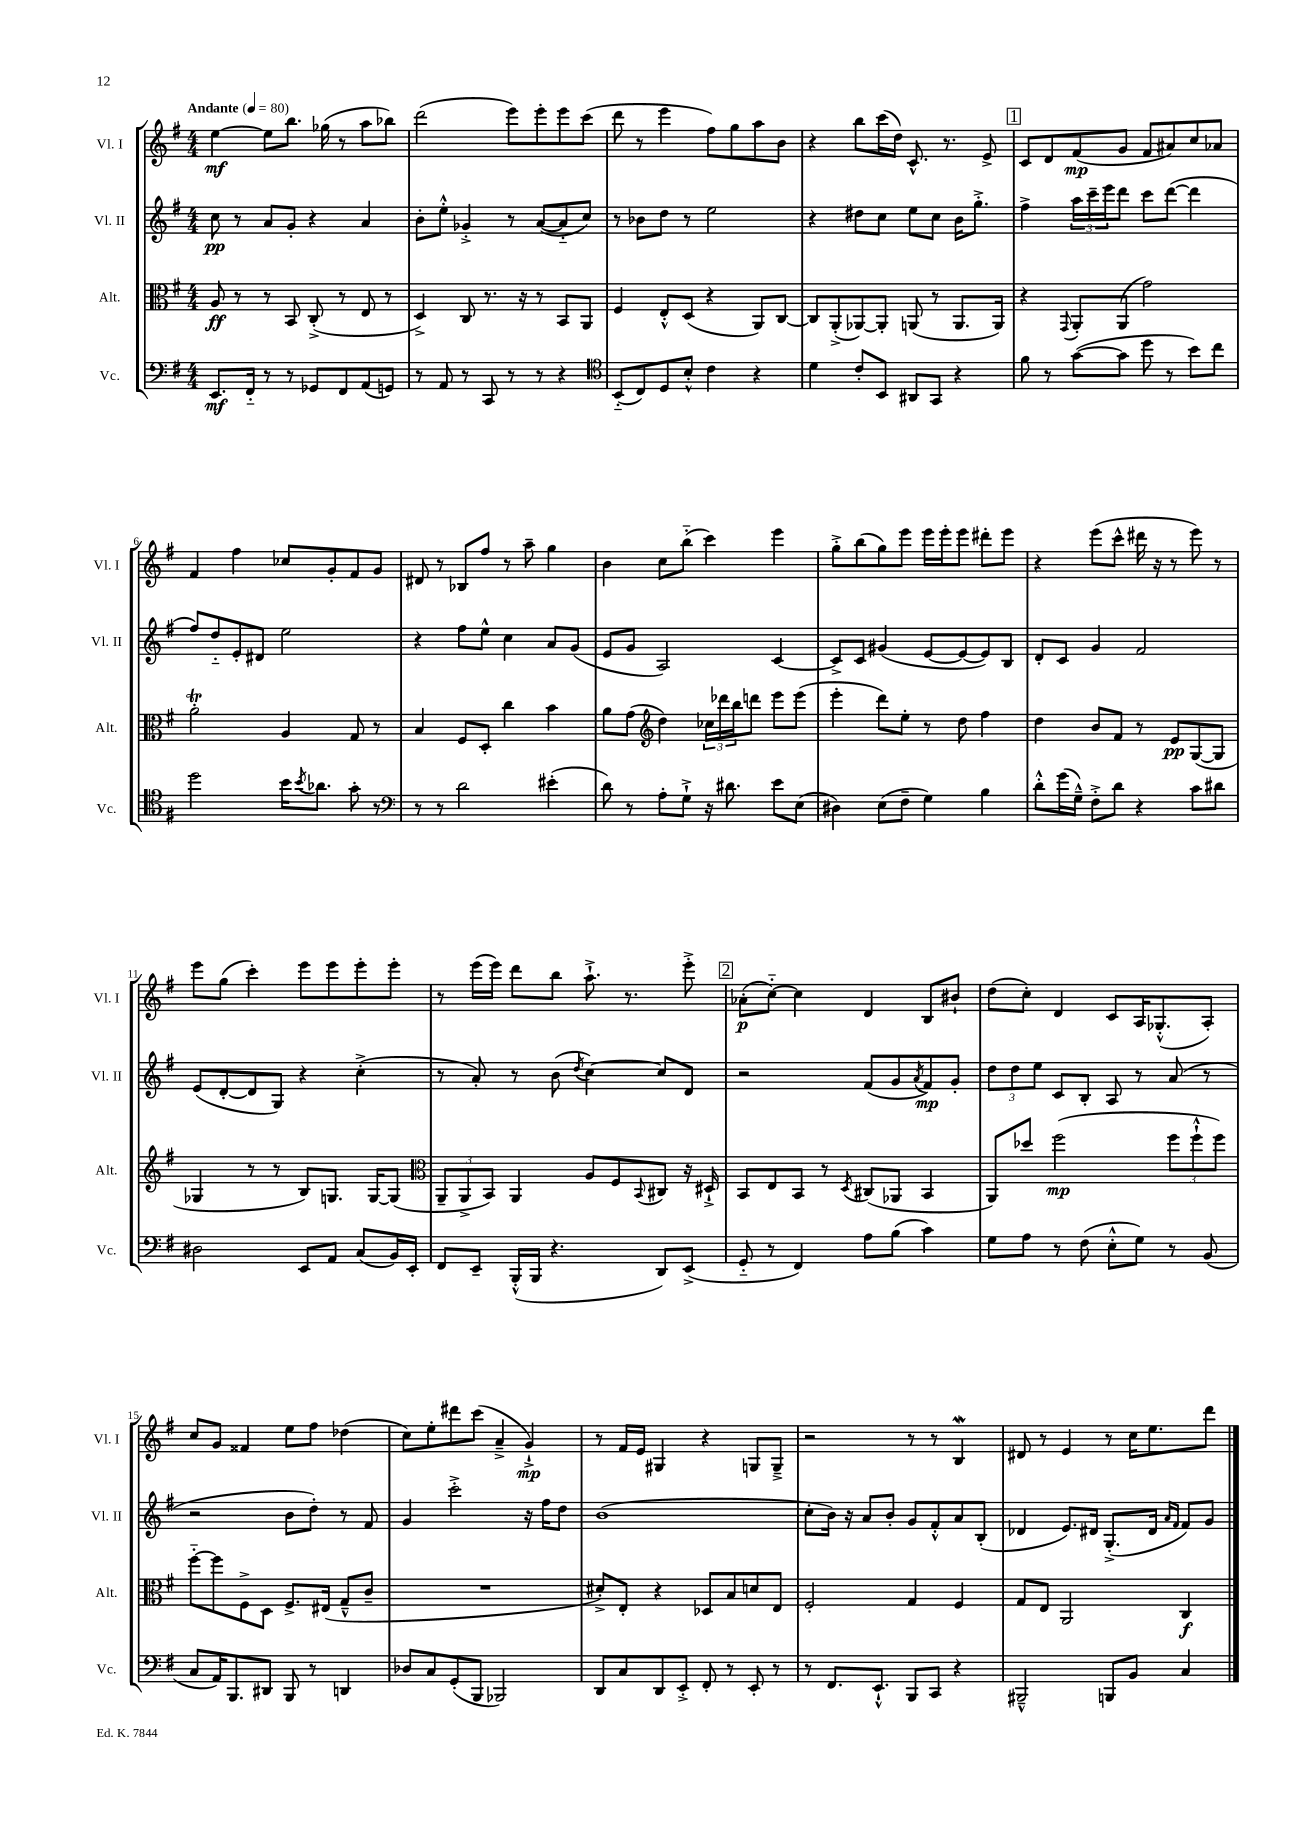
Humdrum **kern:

**kern	**kern	**kern	**kern
*staff4	*staff3	*staff2	*staff1
*clefF4	*clefC3	*clefG2	*clefG2
*k[f#]	*k[f#]	*k[f#]	*k[f#]
*M4/4	*M4/4	*M4/4	*M4/4
*MM80	*MM80	*MM80	*MM80
8.EE	8A	8cc	[4ee
.	8r	8r	.
16FF#'~	.	.	.
8r	8r	8a	8ee]
8r	8BB	8g'	8.bb
8GG-	(8C'^	4r	.
.	.	.	(16gg-
8FF#	8r	.	8r
(8AA	8E	4a	8aa
8GG)	8r	.	8bb-)
=	=	=	=
8r	4D^)	8b'	(2ddd
8AA	.	8ee'^^	.
8r	8C	4g-'^	.
8CC	8.r	.	.
8r	.	8r	8eee)
.	16r	.	.
8r	8r	([8a	8eee'
4r	8BB	8a'~]	8eee
.	8AA	8cc)	(8ccc
=	=	=	=
*clefC4	*	*	*
(8BB'~	4F#	8r	8ddd
8C)	.	8b-	8r
8D	8E'^^	8dd	4eee
8B'^^	(8D	8r	.
4c	4r	2ee	8ff#)
.	.	.	8gg
4r	8AA)	.	8aa
.	[8C	.	8b
=	=	=	=
4d	8C]	4r	4r
.	(8AA'^	.	.
8c'	[8AA-)	8dd#	8bb
8BB	8AA-']	8cc	(16ccc
.	.	.	16dd)
8AA#	(8AA	8ee	8.c^^
8GG	8r	8cc	.
.	.	.	8.r
4r	8.AA	16b	.
.	.	8.gg'^	.
.	.	.	8e^
.	16AA)	.	.
=	=	=	=
8f#	4r	4ff#^	8c
8r	.	.	8d
.	8qqGG	.	.
([8g	8AA'	24aa	(8f#
.	.	24ccc~	.
.	.	24eee	.
8g]	(8AA	8ddd	8g
8dd	2g)	8ccc	8f#
8r	.	([8ddd	8a#)
8b)	.	4ddd]	8cc
8cc	.	.	8a-
=	=	=	=
2dd	2a'	8ff#)	4f#
.	.	8dd'~	.
.	.	8e'	4ff#
.	.	8d#	.
16b	4A	2ee	8cc-
8qb	.	.	.
8.a-	.	.	.
.	.	.	8g'
8g'	8G	.	8f#
8r	8r	.	8g
=	=	=	=
*clefF4	*	*	*
8r	4B	4r	8d#
8r	.	.	8r
2d	8F#	8ff#	8B-
.	8D'	8ee^^	8ff#
.	4cc	4cc	8r
.	.	.	8aa~
(4e#'	4b	8a	4gg
.	.	(8g	.
=	=	=	=
8d)	8a	8e	4b
8r	(8g	8g	.
*	*clefG2	*	*
8A'	4dd)	2A)	8cc
8G`^	.	.	(8bb'~
16r	24cc-	.	4ccc)
.	24ddd-	.	.
8.d#	.	.	.
.	24bb	.	.
.	8ddd	.	.
8e	8eee	[4c	4eee
(8E	(8eee	.	.
=	=	=	=
4D#)	4eee'	8c^]	8gg'^
.	.	8c	(8bb
(8E	8ddd)	(4g#	8gg)
8F#~	8ee'	.	8eee
4G)	8r	[8e	16eee
.	.	.	16eee'
.	8dd	8e_	8eee
4B	4ff#	8e])	8ddd#'
.	.	8B	8eee
=	=	=	=
8d'^^	4dd	8d'	4r
(16g	.	8c	.
16G~^^)	.	.	.
8F#'^	8b	4g	(8eee
8d	8f#	.	8ccc^^
4r	8r	2f#	16ddd#
.	.	.	16r
.	8e	.	8r
8c	([8G	.	8eee)
8d#	8G]	.	8r
=	=	=	=
2D#	4G-	(8e	8eee
.	.	[8d'	(8gg
.	8r	8d]	4ccc')
.	8r	8G)	.
8EE	8B)	4r	8eee
8AA	8.G	.	8eee
(8C	.	(4cc'^	8eee'
.	[16G	.	.
16BB)	(8G]	.	8eee'
16EE'	.	.	.
=	=	=	=
*	*clefC3	*	*
8FF#	12AA~	8r	8r
.	12AA^	.	.
8EE~	.	8a')	(16eee
.	12BB)	.	.
.	.	.	16eee)
(16BBB'^^	4AA	8r	8ddd
16BBB	.	.	.
4.r	.	(8b	8bb
.	.	8qdd	.
.	8A	[4cc)	8.aa`^
.	8F#	.	.
.	.	.	8.r
.	8qqBB	.	.
8DD)	8C#	8cc]	.
(8EE^	16r	8d	8eee'^
.	16D#`^	.	.
=	=	=	=
8GG'~	8BB	2r	(8a-'
8r	8E	.	[8cc'~)
4FF#)	8BB	.	4cc]
.	8r	.	.
.	8qD	.	.
8A	(8C#	(8f#	4d
(8B	8AA-	8g	.
.	.	8qa	.
4c)	4BB	8f#)	8B
.	.	8g'	8b#`
=	=	=	=
8G	8AA)	12dd	(8dd
.	.	12dd	.
8A	8dd-	.	8cc')
.	.	12ee	.
8r	(2ff#	8c	4d
(8F#	.	8B'	.
8E'^^	.	8A	8c
8G)	.	8r	16A
.	.	.	(8.G-'^^
8r	12ff#	(8a	.
.	12ff#`^^	.	.
(8BB	.	8r	8A')
.	12ff#)	.	.
=	=	=	=
8C	[8ff#'~	2r	8cc
16AA)	8ff#]	.	8g
8.BBB	.	.	.
.	8F#^	.	4f##
8DD#	8D	.	.
8BBB	8.F#^	8b	8ee
8r	.	8dd')	8ff#
.	(16E#	.	.
4DD	8G~^^	8r	(4dd-
.	8c~	8f#	.
=	=	=	=
8D-	1r	4g	8cc)
8C	.	.	8ee'
(8GG'	.	2ccc'^	8ddd#
8BBB	.	.	(8ccc
2BBB-)	.	.	4a~^
.	.	16r	4g`^)
.	.	16ff#	.
.	.	8dd	.
=	=	=	=
8DD	8d#'^)	(1b	8r
8C	8E'	.	16f#
.	.	.	16e
8DD	4r	.	4G#
8EE'^	.	.	.
8FF#'	8D-	.	4r
8r	8B	.	.
8EE'	8d	.	8G
8r	8E	.	8G~^
=	=	=	=
8r	2F#'	8cc'	2r
8.FF#	.	16b)	.
.	.	16r	.
.	.	8a	.
8.EE`^^	.	.	.
.	.	8b'	.
8BBB	4G	8g	8r
8CC	.	8f#'^^	8r
4r	4F#	8a	4B
.	.	(8B'	.
=	=	=	=
2BBB#~^^	8G	4d-	8d#
.	8E	.	8r
.	2AA	8.e)	4e
.	.	16d#	.
8BBB	.	(8.G'^	8r
8BB	.	.	16cc
.	.	16d#	8.ee
.	.	16qqa	.
.	.	16qqf#	.
4C	4C	8f#)	.
.	.	8g	8ddd
==	==	==	==
*-	*-	*-	*-
